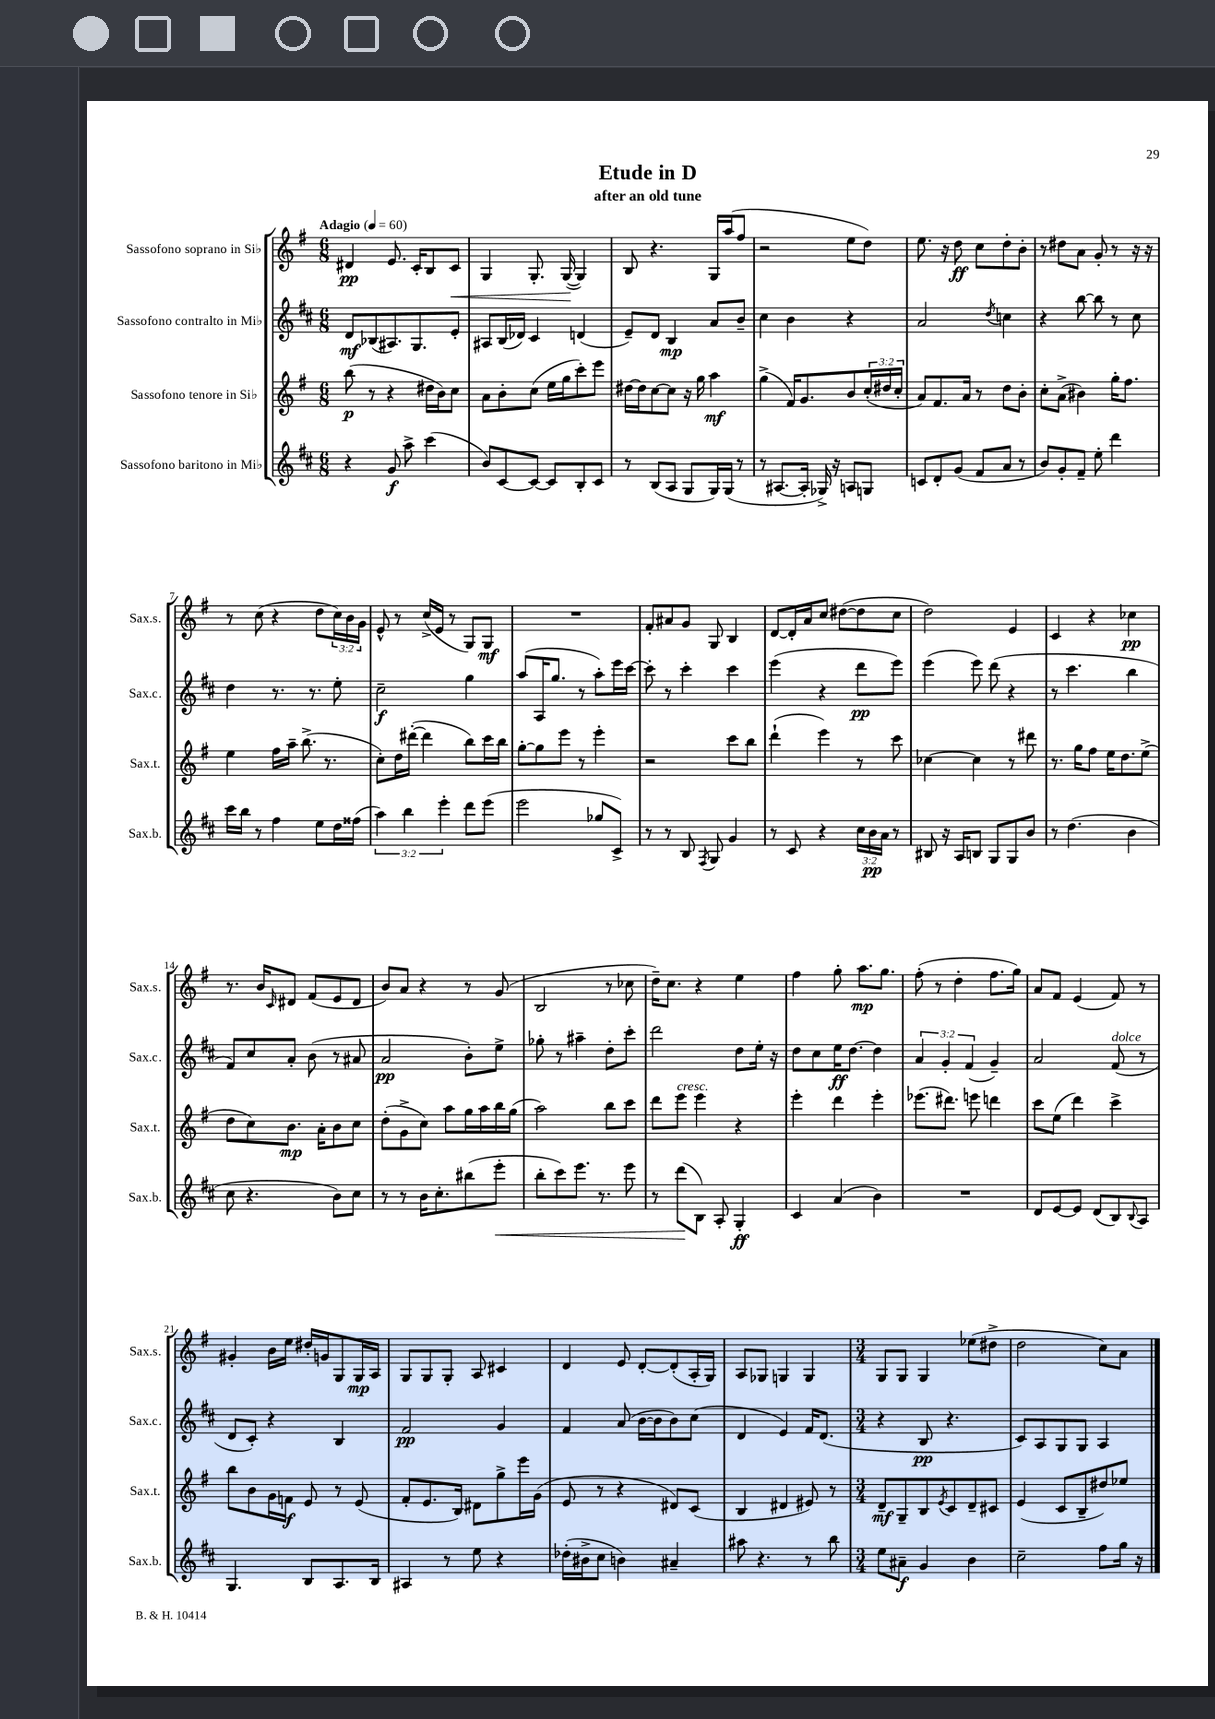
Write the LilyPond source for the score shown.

\header { title = "Etude in D" subtitle = "after an old tune" }
<<
\new StaffGroup <<
\new Staff = "s0" \with { instrumentName = "Sassofono soprano in Sib" shortInstrumentName = "Sax.s." } {
    \clef treble \key g \major \numericTimeSignature \time 6/8 \override Staff.TupletNumber.text = #tuplet-number::calc-fraction-text \tempo "Adagio" 4 = 60
    dis'4\pp e'8. c'16-. b8 c'8\< |
    g4 g8.-. g16~\!( g4) |
    b8 r4. g16 a''16( fis''8 |
    r2 e''8 d''8) |
    e''8. r16 d''8\ff c''8 d''8-. b'8-. |
    r8 dis''8 a'8 g'8-. r8 r16 r16 |
    r8 c''8( r4 d''8 \tuplet 3/2 { c''16) b'16 g'16 } |
    e'8-^ r8 c''16->( e'16 r8 g8) g8\mf |
    R2. |
    fis'8-. ais'8 g'8 g8 b4 |
    d'8~ d'16-. a'16 c''8 dis''8~( dis''8 c''8 |
    d''2) e'4 |
    c'4 r4 ces''4\pp |
    r8. b'16 \grace { c'16 } dis'8 fis'8( e'8 dis'8 |
    b'8) a'8 r4 r8 g'8( |
    b2 r8 ces''8 |
    d''16--) c''8. r4 e''4 |
    fis''4 g''8-. a''8.\mp g''8. |
    fis''8-.( r8 d''4-. fis''8. g''16) |
    a'8 fis'8 e'4( fis'8) r8 |
    gis'4-. b'16 e''16 dis''16-. g'16 g8 g16\mp a16 |
    g8 g8 g8-. a8 cis'4 |
    d'4 e'8 d'8~-. d'8-.( a16-. g16) |
    a8 ges8 g4 g4 |
    \numericTimeSignature \time 3/4 g8 g8 g4 ees''8( dis''8-> |
    d''2 c''8) a'8 \bar "|." |
}
\new Staff = "s1" \with { instrumentName = "Sassofono contralto in Mib" shortInstrumentName = "Sax.c." } {
    \clef treble \key d \major \numericTimeSignature \time 6/8 \override Staff.TupletNumber.text = #tuplet-number::calc-fraction-text
    d'8\mf bes8( ais8.) g8. e'8-. |
    ais8 b16( des'16) cis'4 d'4( |
    e'8--) d'8 b4\mp a'8 b'8-- |
    cis''4 b'4 r4 |
    a'2 \acciaccatura { d''8 } c''4 |
    r4 b''8~ b''8 r8 cis''8 |
    d''4 r8. r8. e''8-. |
    cis''2--\f g''4 |
    a''8( a16 g''8. r8 a''8-.) e'''16 cis'''16~ |
    cis'''8-. r8 cis'''4-. cis'''4 |
    e'''4( r4 d'''8\pp e'''8) |
    e'''4( e'''8) d'''8( r4 |
    r8 cis'''4. b''4 |
    fis'8) cis''8 a'8-. b'8( r8 ais'8 |
    a'2\pp b'8-.) e''8-> |
    ges''8-. r8 ais''4-- d''8-. cis'''8-. |
    d'''2 d''8 e''16-. r16 |
    d''8 cis''8 e''16\ff d''8.~ d''4 |
    \tuplet 3/2 { a'4 g'4-. fis'4( } g'4--) |
    a'2 fis'8^\markup { \italic "dolce" }( r8 |
    d'8 cis'8-.) r4 b4 |
    fis'2\pp g'4 |
    fis'4 a'8( b'16~ b'16 b'8) cis''8( |
    d'4 e'4) fis'16 d'8.( |
    \numericTimeSignature \time 3/4 r4 b8\pp r4. |
    cis'8) a8 g8 g8 a4 \bar "|." |
}
\new Staff = "s2" \with { instrumentName = "Sassofono tenore in Sib" shortInstrumentName = "Sax.t." } {
    \clef treble \key g \major \numericTimeSignature \time 6/8 \override Staff.TupletNumber.text = #tuplet-number::calc-fraction-text
    b''8\p( r8 r4 dis''16 b'16) c''8 |
    a'8 b'8-. c''8( e''16 g''16 c'''8-.) e'''8 |
    dis''16~ dis''16 c''8~ c''8 r16 g''16 a''4\mf |
    g''4->( fis'16) g'8. b'8 \tuplet 3/2 { c''16-.( dis''16 c''16-. } |
    a'8) fis'8. a'16 r8 d''8 b'8-. |
    c''8-. a'8->( bis'4) g''16-. fis''8. |
    e''4 fis''16 a''16-- b''8.->( r8. |
    c''8-.) d''16 dis'''16~-.( dis'''4 b''8) c'''16 b''16 |
    g''8~-. g''8 e'''8 r8 e'''4-. |
    r2 c'''8 b''8 |
    d'''4-!( e'''4) r8 c'''8 |
    ces''4~ ces''4 r8 dis'''8 |
    r8. g''16 fis''8 e''16 d''8. e''8->( |
    d''8 c''8) b'8.\mp a'16-. b'8 c''8 |
    d''8-.( g'8-> c''8) a''8 g''16 a''16 b''16 g''16( |
    a''2) b''8 c'''8 |
    d'''8 e'''8^\markup { \italic "cresc." } e'''4 r4 |
    e'''4-. d'''4 e'''4-. |
    ees'''8.( dis'''8.) e'''8 d'''4 |
    c'''8 e''8( d'''4) c'''4-> |
    b''8 b'8 g'16 f'16\f e'8 r8 e'8( |
    fis'8-. e'8. b16) dis'8 g''8-> e'''16 g'16( |
    e'8 r8 r4 dis'8) c'8( |
    b4 dis'4 eis'8) r8 |
    \numericTimeSignature \time 3/4 d'8--\mf g8-- b8 \acciaccatura { e'8 } c'8 d'8-- cis'8 |
    e'4( c'8 b8-- dis''8) ees''8 \bar "|." |
}
\new Staff = "s3" \with { instrumentName = "Sassofono baritono in Mib" shortInstrumentName = "Sax.b." } {
    \clef treble \key d \major \numericTimeSignature \time 6/8 \override Staff.TupletNumber.text = #tuplet-number::calc-fraction-text
    r4 g'8\f a''8-> cis'''4( |
    b'8) cis'8~ cis'8~ cis'8 b8-. cis'8 |
    r8 b8( a8 g8 g16) g16( r8 |
    r8 ais8.~ ais16-. ges16->) r16 a8 g8 |
    c'8 d'8-. g'8( fis'8 a'8 r8 |
    b'8) g'8-. fis'8-- e''8-. d'''4 |
    cis'''16 b''16 r8 fis''4 e''8 d''16 fisis''16( |
    \tuplet 3/2 { a''4) b''4 e'''4-. } d'''8 e'''8( |
    e'''2 ges''8 cis'8->) |
    r8 r8 b8 \acciaccatura { fis8 } g8 g'4 |
    r8 cis'8 r4 \tuplet 3/2 { cis''16 b'16\pp a'16 } r8 |
    bis8 r16 a16 b8 g8 g8 b'8 |
    r8 d''4.( b'4 |
    cis''8 r4. b'8) cis''8 |
    r8 r8 b'16 cis''8.-. bis''8( e'''8-.\< |
    b''8-. cis'''8) e'''8. r8. e'''8 |
    r8 d'''8\!( b8) a8-. g4-.\ff |
    cis'4 a'4( b'4) |
    R2. |
    d'8 e'8~ e'8 d'8( b8) \appoggiatura { b8 } a8 |
    g4. b8 a8. b16 |
    ais4 r8 e''8 r4 |
    des''16-.( bis'16-> cis''8 b'4) ais'4-- |
    ais''8 r4. r8 b''8 |
    \numericTimeSignature \time 3/4 e''8 ais'8--\f g'4 b'4 |
    cis''2-- fis''8 g''16 r16 \bar "|." |
}
>>
>>
